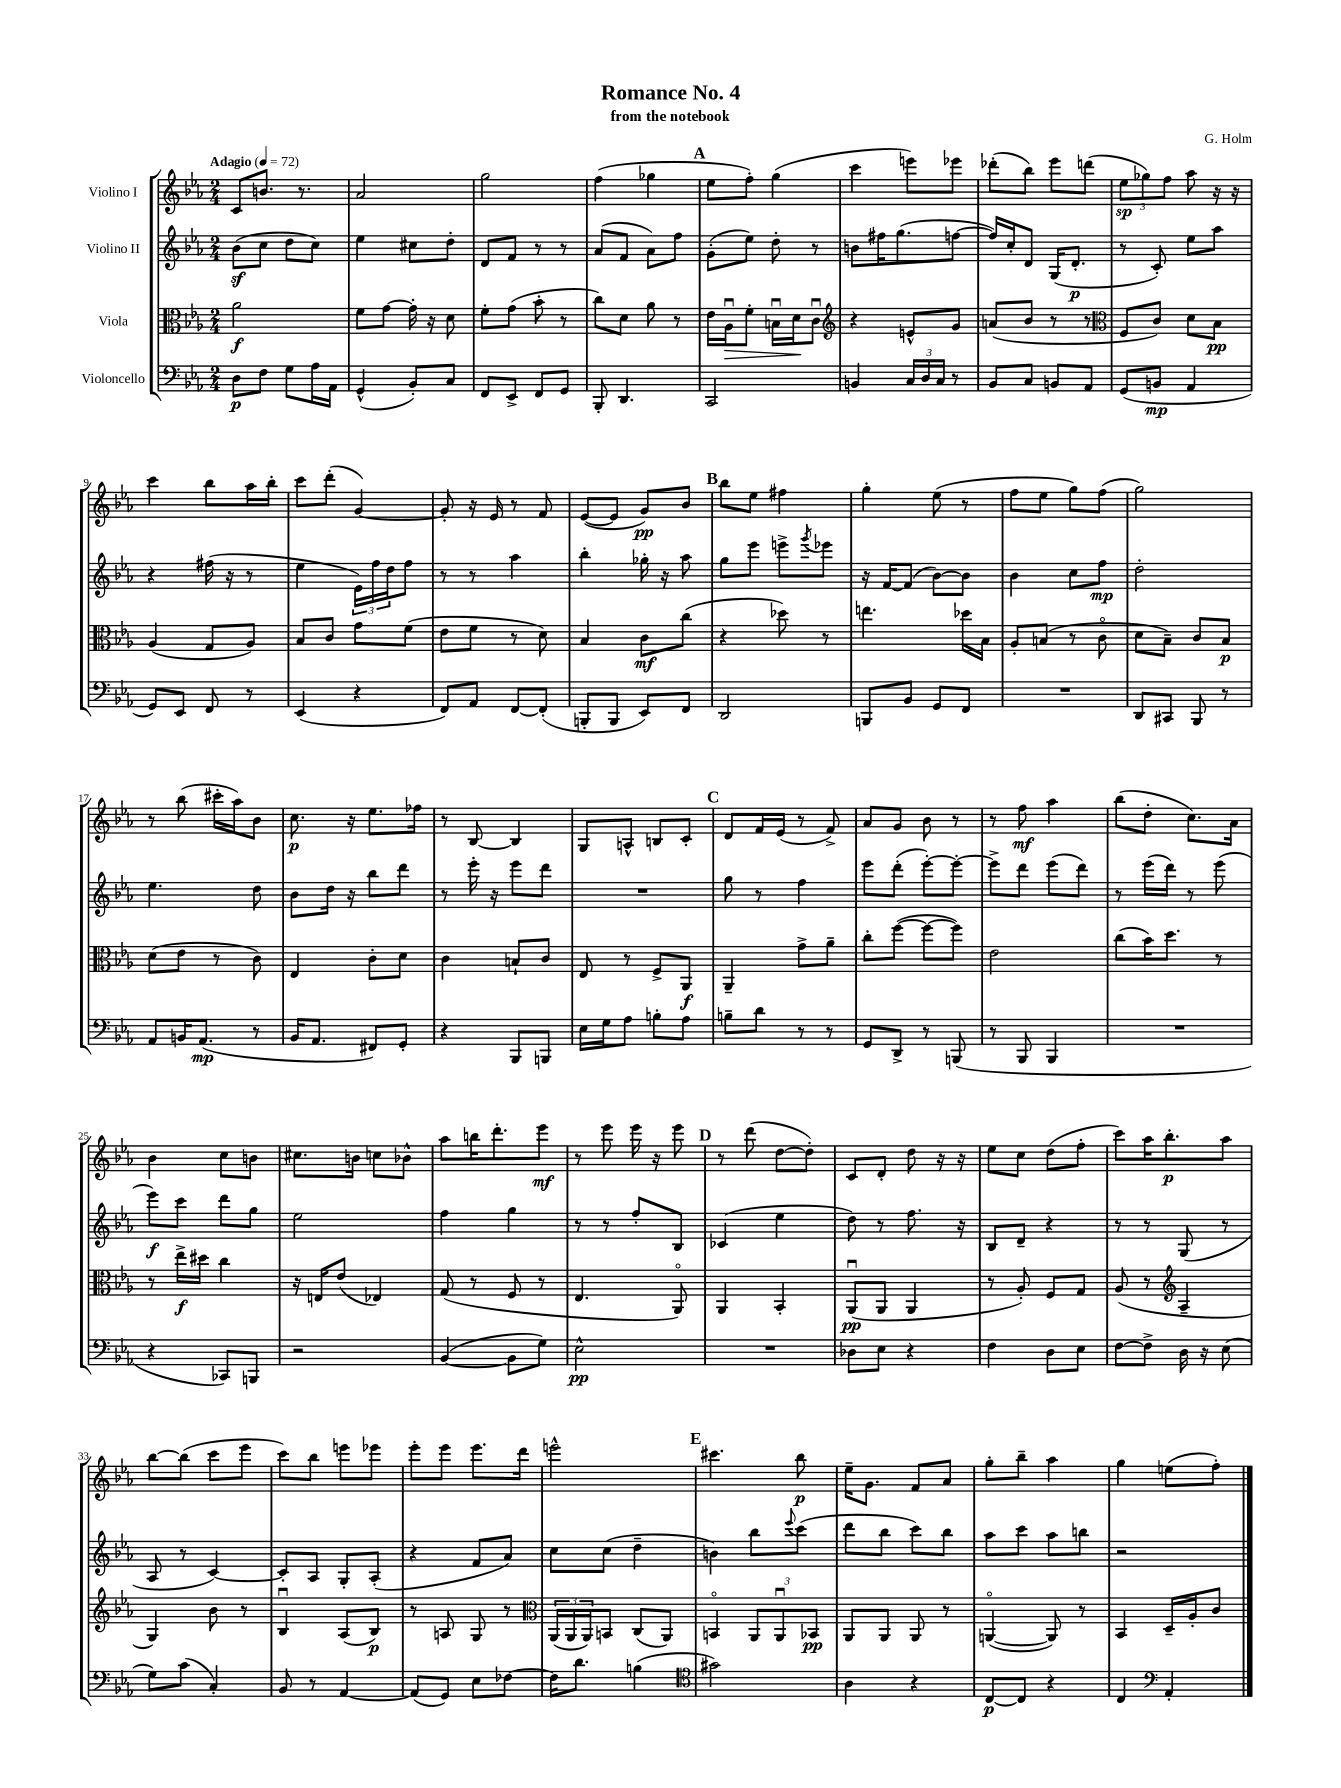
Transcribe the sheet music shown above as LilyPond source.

\header { title = "Romance No. 4" composer = "G. Holm" subtitle = "from the notebook" }
<<
\new StaffGroup <<
\new Staff = "s0" \with { instrumentName = "Violino I" } {
    \clef treble \key ees \major \numericTimeSignature \time 2/4 \tempo "Adagio" 4 = 72
    c'8 b'8. r8. |
    aes'2 |
    g''2 |
    f''4( ges''4 |
    \mark \markup { \bold "A" } ees''8 f''8-.) g''4( |
    c'''4 e'''8) ees'''8 |
    des'''8-.( bes''8) ees'''8 d'''8( |
    \tuplet 3/2 { ees''8\sp ges''8) f''8 } aes''8 r16 r16 |
    c'''4 bes''8 aes''16 bes''16-. |
    c'''8 d'''8-.( g'4~) |
    g'8-. r16 ees'16 r8 f'8 |
    ees'8~( ees'8 g'8\pp) bes'8 |
    \mark \markup { \bold "B" } bes''8 ees''8 fis''4 |
    g''4-. ees''8( r8 |
    f''8 ees''8 g''8) f''8( |
    g''2) |
    r8 bes''8( cis'''16-. aes''16) bes'8 |
    c''8.\p r16 ees''8. fes''16 |
    r8 bes8~ bes4 |
    g8 a8-^ b8 c'8-. |
    \mark \markup { \bold "C" } d'8 f'16 ees'16( r8 f'8->) |
    aes'8 g'8 bes'8 r8 |
    r8 f''8\mf aes''4 |
    bes''8( d''8-. c''8.) aes'16 |
    bes'4 c''8 b'8 |
    cis''8. b'16 c''8 bes'8-^ |
    aes''8 b''16 d'''8.-. ees'''8\mf |
    r8 ees'''8 ees'''16 r16 ees'''8 |
    \mark \markup { \bold "D" } r8 d'''8( d''8~ d''8-.) |
    c'8 d'8-. d''8 r16 r16 |
    ees''8 c''8 d''8( f''8-. |
    c'''8) aes''16 bes''8.-.\p aes''8 |
    bes''8~ bes''8( c'''8 ees'''8 |
    c'''8) bes''8 e'''8 ees'''8 |
    ees'''8-. ees'''8 ees'''8. d'''16 |
    e'''2-^ |
    \mark \markup { \bold "E" } cis'''4. bes''8\p |
    ees''16-- g'8. f'8 aes'8 |
    g''8-. bes''8-- aes''4 |
    g''4 e''8( f''8-.) \bar "|." |
}
\new Staff = "s1" \with { instrumentName = "Violino II" } {
    \clef treble \key ees \major \numericTimeSignature \time 2/4
    bes'8\sf( c''8 d''8 c''8) |
    ees''4 cis''8 d''8-. |
    d'8 f'8 r8 r8 |
    aes'8( f'8 aes'8) f''8 |
    \mark \markup { \bold "A" } g'8-.( ees''8) d''8-. r8 |
    b'8 fis''16 g''8.( f''8~ |
    f''16) c''16-. d'8 g16( d'8.-.\p |
    r8 c'8-.) ees''8 aes''8 |
    r4 fis''16( r16 r8 |
    ees''4 \tuplet 3/2 { ees'16) f''16 d''16 } f''8 |
    r8 r8 aes''4 |
    bes''4-. ges''16-. r16 aes''8 |
    \mark \markup { \bold "B" } g''8 ees'''8 e'''8-> \acciaccatura { g'''8 } ees'''8 |
    r16 f'16~ f'8( bes'8~) bes'8 |
    bes'4 c''8 f''8\mp |
    d''2-. |
    ees''4. d''8 |
    bes'8 d''16 r16 bes''8 d'''8 |
    r8 ees'''16-. r16 ees'''8 d'''8 |
    R2 |
    \mark \markup { \bold "C" } g''8 r8 f''4 |
    ees'''8 d'''8-.( ees'''8~-.) ees'''8~-. |
    ees'''8-> d'''8 ees'''8( d'''8) |
    r8 ees'''16( d'''16) r8 ees'''8( |
    ees'''8\f) c'''8 d'''8 g''8 |
    ees''2 |
    f''4 g''4 |
    r8 r8 f''8-. bes8 |
    \mark \markup { \bold "D" } ces'4( ees''4 |
    d''8) r8 f''8. r16 |
    bes8 d'8-- r4 |
    r8 r8 g8( r8 |
    aes8 r8 c'4~) |
    c'8-. aes8 g8-. aes8-.( |
    r4 f'8 aes'8) |
    c''8 c''8( d''4-- |
    \mark \markup { \bold "E" } b'4) bes''8 \appoggiatura { ees'''8 } c'''8( |
    d'''8 bes''8 c'''8) bes''8 |
    aes''8 c'''8 aes''8 b''8 |
    r2 \bar "|." |
}
\new Staff = "s2" \with { instrumentName = "Viola" } {
    \clef alto \key ees \major \numericTimeSignature \time 2/4
    aes'2\f |
    f'8 g'8~ g'16-. r16 d'8 |
    f'8-. g'8( bes'8-. r8 |
    c''8) d'8 aes'8 r8 |
    \mark \markup { \bold "A" } ees'16 aes16\downbow\> f'8-. b16\downbow d'16\! c'8\downbow |
    \clef treble r4 e'8-^ g'8 |
    a'8( bes'8 r8 r8 |
    \clef alto f8 c'8) d'8 bes8\pp |
    aes4( g8 aes8) |
    bes8 c'8 g'8 f'8( |
    ees'8 f'8 r8 d'8) |
    bes4 c'8\mf c''8( |
    \mark \markup { \bold "B" } r4 des''8) r8 |
    e''4. des''16 bes16 |
    aes8-. b8( r8 c'8\flageolet |
    d'8 bes8--) c'8 bes8\p |
    d'8( ees'8 r8 c'8) |
    ees4 c'8-. d'8 |
    c'4 b8-! c'8 |
    ees8 r8 f8-> aes,8\f |
    \mark \markup { \bold "C" } aes,4-- g'8-> aes'8-- |
    c''8-. f''8~( f''8~ f''8) |
    ees'2 |
    c''8( bes'16) d''8. r8 |
    r8 ees''16->\f dis''16 c''4 |
    r16 e16 ees'8( ees4) |
    g8( r8 f8 r8 |
    ees4. aes,8\flageolet) |
    \mark \markup { \bold "D" } aes,4 bes,4-. |
    aes,8\downbow\pp( aes,8 aes,4 |
    r8 aes8-.) f8 g8 |
    aes8( r8 \clef treble aes4-- |
    g4) bes'8 r8 |
    bes4\downbow aes8( bes8\p) |
    r8 a8 g8 r8 |
    \clef alto \tuplet 3/2 { aes,16( aes,16 aes,16) } b,8 c8( aes,8) |
    \mark \markup { \bold "E" } b,4\flageolet \tuplet 3/2 { aes,8 aes,8\downbow bes,8\pp } |
    aes,8 aes,8 aes,8 r8 |
    a,4~\flageolet( a,8) r8 |
    bes,4 d16-- aes16-. c'8 \bar "|." |
}
\new Staff = "s3" \with { instrumentName = "Violoncello" } {
    \clef bass \key ees \major \numericTimeSignature \time 2/4
    d8\p f8 g8 aes16 aes,16 |
    g,4-^( bes,8-.) c8 |
    f,8 ees,8-> f,8 g,8 |
    bes,,8-. d,4. |
    \mark \markup { \bold "A" } c,2 |
    b,4 \tuplet 3/2 { c16 d16 c16 } r8 |
    bes,8 c8 b,8 aes,8 |
    g,8( b,8\mp aes,4 |
    g,8) ees,8 f,8 r8 |
    ees,4( r4 |
    f,8) aes,8 f,8~ f,8-.( |
    b,,8-. b,,8 ees,8) f,8 |
    \mark \markup { \bold "B" } d,2 |
    b,,8 bes,8 g,8 f,8 |
    R2 |
    d,8 cis,8 bes,,8 r8 |
    aes,8 b,16 aes,8.\mp( r8 |
    bes,16 aes,8. fis,8) g,8-. |
    r4 bes,,8 b,,8 |
    ees16 g16 aes8 b8-. aes8 |
    \mark \markup { \bold "C" } b8-- d'8 r8 r8 |
    g,8 d,8-> r8 b,,8( |
    r8 bes,,8 bes,,4 |
    R2 |
    r4 ces,8) b,,8 |
    r2 |
    bes,4~( bes,8 g8) |
    ees2-^\pp |
    \mark \markup { \bold "D" } R2 |
    des8 ees8 r4 |
    f4 d8 ees8 |
    f8~ f8-> d16 r16 ees8( |
    g8) c'8( c4-.) |
    bes,8 r8 aes,4~ |
    aes,8( g,8) ees8 fes8~ |
    fes16 d'8. b4( |
    \mark \markup { \bold "E" } \clef tenor gis'2) |
    aes4 r4 |
    c8~\p c8 r4 |
    c4 \clef bass aes,4-. \bar "|." |
}
>>
>>
